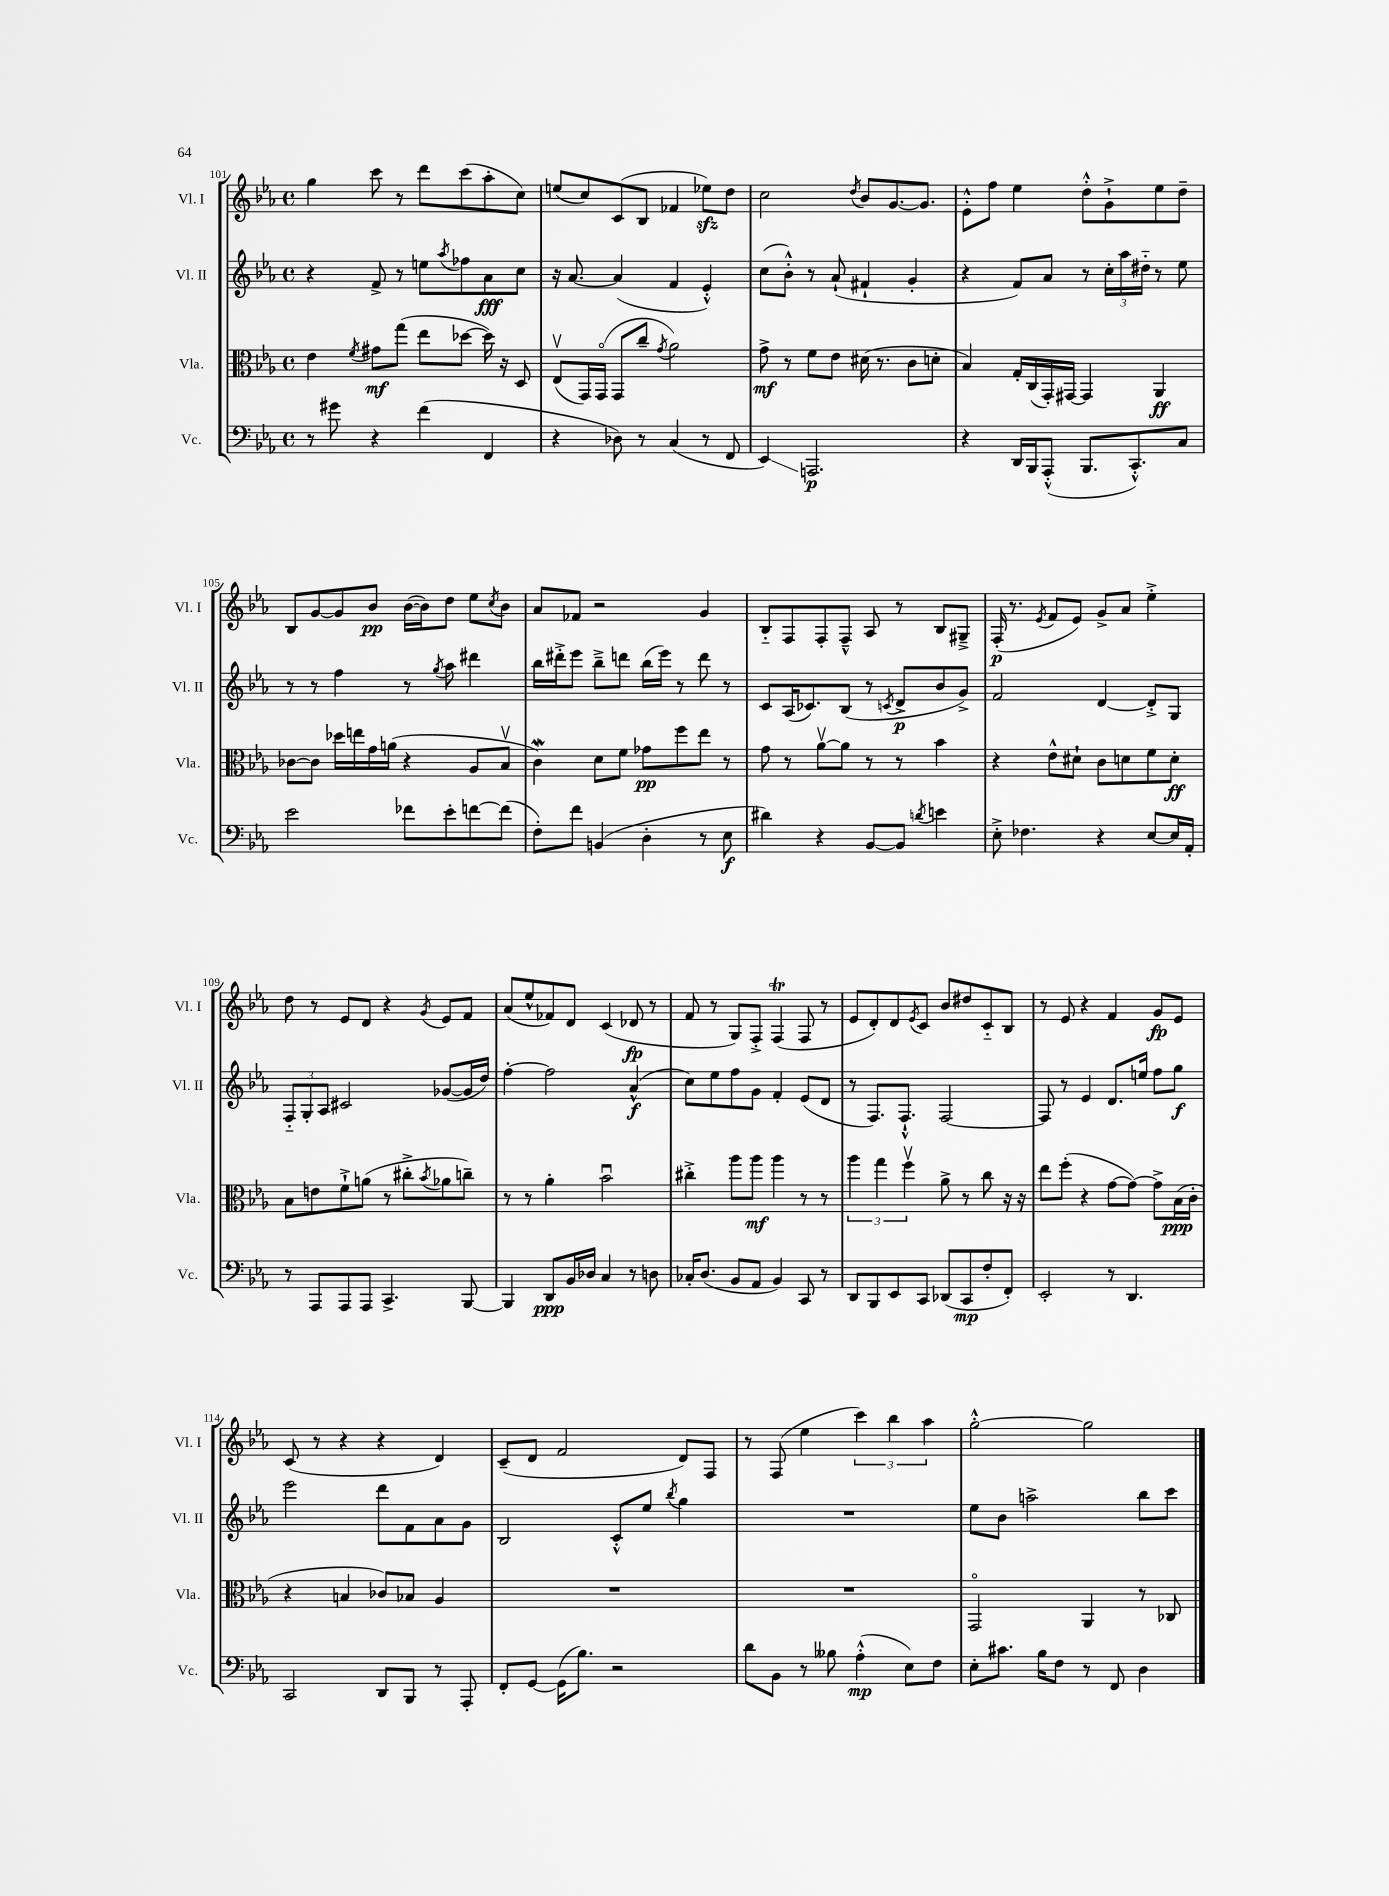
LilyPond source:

<<
\new StaffGroup <<
\new Staff = "s0" \with { instrumentName = "Vl. I" shortInstrumentName = "Vl. I" } {
    \clef treble \key ees \major \defaultTimeSignature \time 4/4
    g''4 c'''8 r8 d'''8 c'''8( aes''8-. c''8) |
    e''8( c''8) c'8( bes8 fes'4 ees''8\sfz) d''8 |
    c''2 \acciaccatura { d''8 } bes'8 g'8.~ g'8. |
    ees'8-.-^ f''8 ees''4 d''8-.-^ g'8-!-> ees''8 d''8-- |
    bes8 g'8~ g'8 bes'8\pp bes'16~( bes'16) d''8 ees''8 \acciaccatura { c''8 } bes'8 |
    aes'8 fes'8 r2 g'4 |
    bes8-_ f8 f8-. f8---^ aes8 r8 bes8 gis8---> |
    f16-.\p( r8. \acciaccatura { ees'8 } f'8 ees'8) g'8-> aes'8 ees''4-.-> |
    d''8 r8 ees'8 d'8 r4 \acciaccatura { g'8 } ees'8 f'8 |
    aes'8( ees''8-^ fes'8) d'8 c'4( des'8\fp r8 |
    f'8 r8 g8) f8-.-> f4\trill( f8 r8 |
    ees'8 d'8-.) d'8 \acciaccatura { ees'8 } c'8 bes'8 dis''8 c'8-_ bes8 |
    r8 ees'8 r4 f'4 g'8\fp ees'8 |
    c'8( r8 r4 r4 d'4) |
    c'8--( d'8 f'2 d'8) f8 |
    r8 f8( ees''4 \tuplet 3/2 { c'''4) bes''4 aes''4 } |
    g''2~-.-^ g''2 \bar "|." |
}
\new Staff = "s1" \with { instrumentName = "Vl. II" shortInstrumentName = "Vl. II" } {
    \clef treble \key ees \major \defaultTimeSignature \time 4/4
    r4 f'8-> r8 e''8 \acciaccatura { aes''8 } fes''8 aes'8\fff c''8 |
    r16 aes'8.~ aes'4( f'4 ees'4-.-^) |
    c''8( bes'8-.-^) r8 aes'8-!( fis'4-! g'4-. |
    r4 f'8) aes'8 r8 \tuplet 3/2 { c''16-. aes''16 dis''16-_ } r8 ees''8 |
    r8 r8 f''4 r8 \acciaccatura { g''8 } aes''8 dis'''4 |
    bes''16 dis'''16-.-> ees'''8 bes''8---> d'''8 bes''16( ees'''16) r8 d'''8 r8 |
    c'8 aes16( ces'8.) bes8( r8 \acciaccatura { c'8 } d'8->\p bes'8 g'8->) |
    f'2 d'4~ d'8-.-> g8 |
    \tuplet 3/2 { f8-_ g8-. aes8 } cis'2 ges'8~( ges'16 d''16) |
    f''4~-. f''2 aes'4-^\f( |
    c''8) ees''8 f''8 g'8 f'4-. ees'8( d'8 |
    r8 f8.) f8.-!-^ f2~ |
    f8 r8 ees'4 d'8. e''16 f''8 g''8\f |
    ees'''2 d'''8 f'8 aes'8 g'8 |
    bes2 c'8-.-^ ees''8 \acciaccatura { bes''8 } g''4 |
    R1 |
    ees''8 bes'8 a''2-> bes''8 c'''8 \bar "|." |
}
\new Staff = "s2" \with { instrumentName = "Vla." shortInstrumentName = "Vla." } {
    \clef alto \key ees \major \defaultTimeSignature \time 4/4
    ees'4 \acciaccatura { f'8 } gis'8\mf g''8( ees''8 des''8~ des''16) r16 d8 |
    ees8\upbow( g,16) g,16\flageolet( g,8 c''8-- \acciaccatura { g'8 } aes'2) |
    g'8->\mf r8 f'8 ees'8 dis'16( r8. c'8 d'8-. |
    bes4) g16-. c16( g,16-.) gis,16~ gis,4 aes,4\ff |
    ces'8~ ces'8 des''16 e''16 g'16 a'16( r4 aes8 bes8\upbow |
    c'4\mordent) d'8 f'8 ges'8\pp f''8 ees''8 r8 |
    g'8 r8 aes'8~\upbow aes'8 r8 r8 bes'4 |
    r4 ees'8-^ dis'8-! c'8 d'8 f'8 d'8-.\ff |
    bes8 e'8 f'8-!-> a'8( r8 cis''8-.-> \acciaccatura { bes'8 } aes'8 c''8--) |
    r8 r8 aes'4-. bes'2\downbow |
    cis''4-.-> aes''8 aes''8\mf aes''4 r8 r8 |
    \tuplet 3/2 { aes''4 g''4 f''4\upbow } aes'8-> r8 c''8 r16 r16 |
    ees''8 f''8-.( r4 g'8~ g'8~) g'8-> bes16\ppp( c'16-. |
    r4 b4 ces'8) bes8 aes4 |
    R1 |
    R1 |
    g,2\flageolet aes,4 r8 ces8 \bar "|." |
}
\new Staff = "s3" \with { instrumentName = "Vc." shortInstrumentName = "Vc." } {
    \clef bass \key ees \major \defaultTimeSignature \time 4/4
    r8 gis'8 r4 f'4( f,4 |
    r4 des8) r8 c4( r8 f,8 |
    ees,4\glissando) a,,2.\p |
    r4 d,16 bes,,16 aes,,8-.-^( bes,,8. c,8.-.-^) c8 |
    ees'2 fes'8 ees'8-. f'8~ f'8( |
    f8-.) f'8 b,4( d4-. r8 ees8\f |
    dis'4) r4 bes,8~ bes,8 \acciaccatura { d'8 } e'4 |
    ees8-.-> fes4. r4 ees8~ ees16 aes,16-. |
    r8 aes,,8 aes,,8 aes,,8 c,4.-> bes,,8~ |
    bes,,4 d,8\ppp bes,16 des16 c4 r8 d8 |
    ces16-. d8.( bes,8 aes,8 bes,4) c,8 r8 |
    d,8 bes,,8 ees,8 c,8 des,8( c,8\mp f8-. f,8-.) |
    ees,2-. r8 d,4. |
    c,2 d,8 bes,,8 r8 aes,,8-. |
    f,8-. g,8~ g,16( bes8.) r2 |
    d'8 bes,8 r8 beses8 aes4-.-^\mp( ees8) f8 |
    ees8-. cis'8. bes16 f8 r8 f,8 d4 \bar "|." |
}
>>
>>
\layout { \context { \Score currentBarNumber = #101 } }
